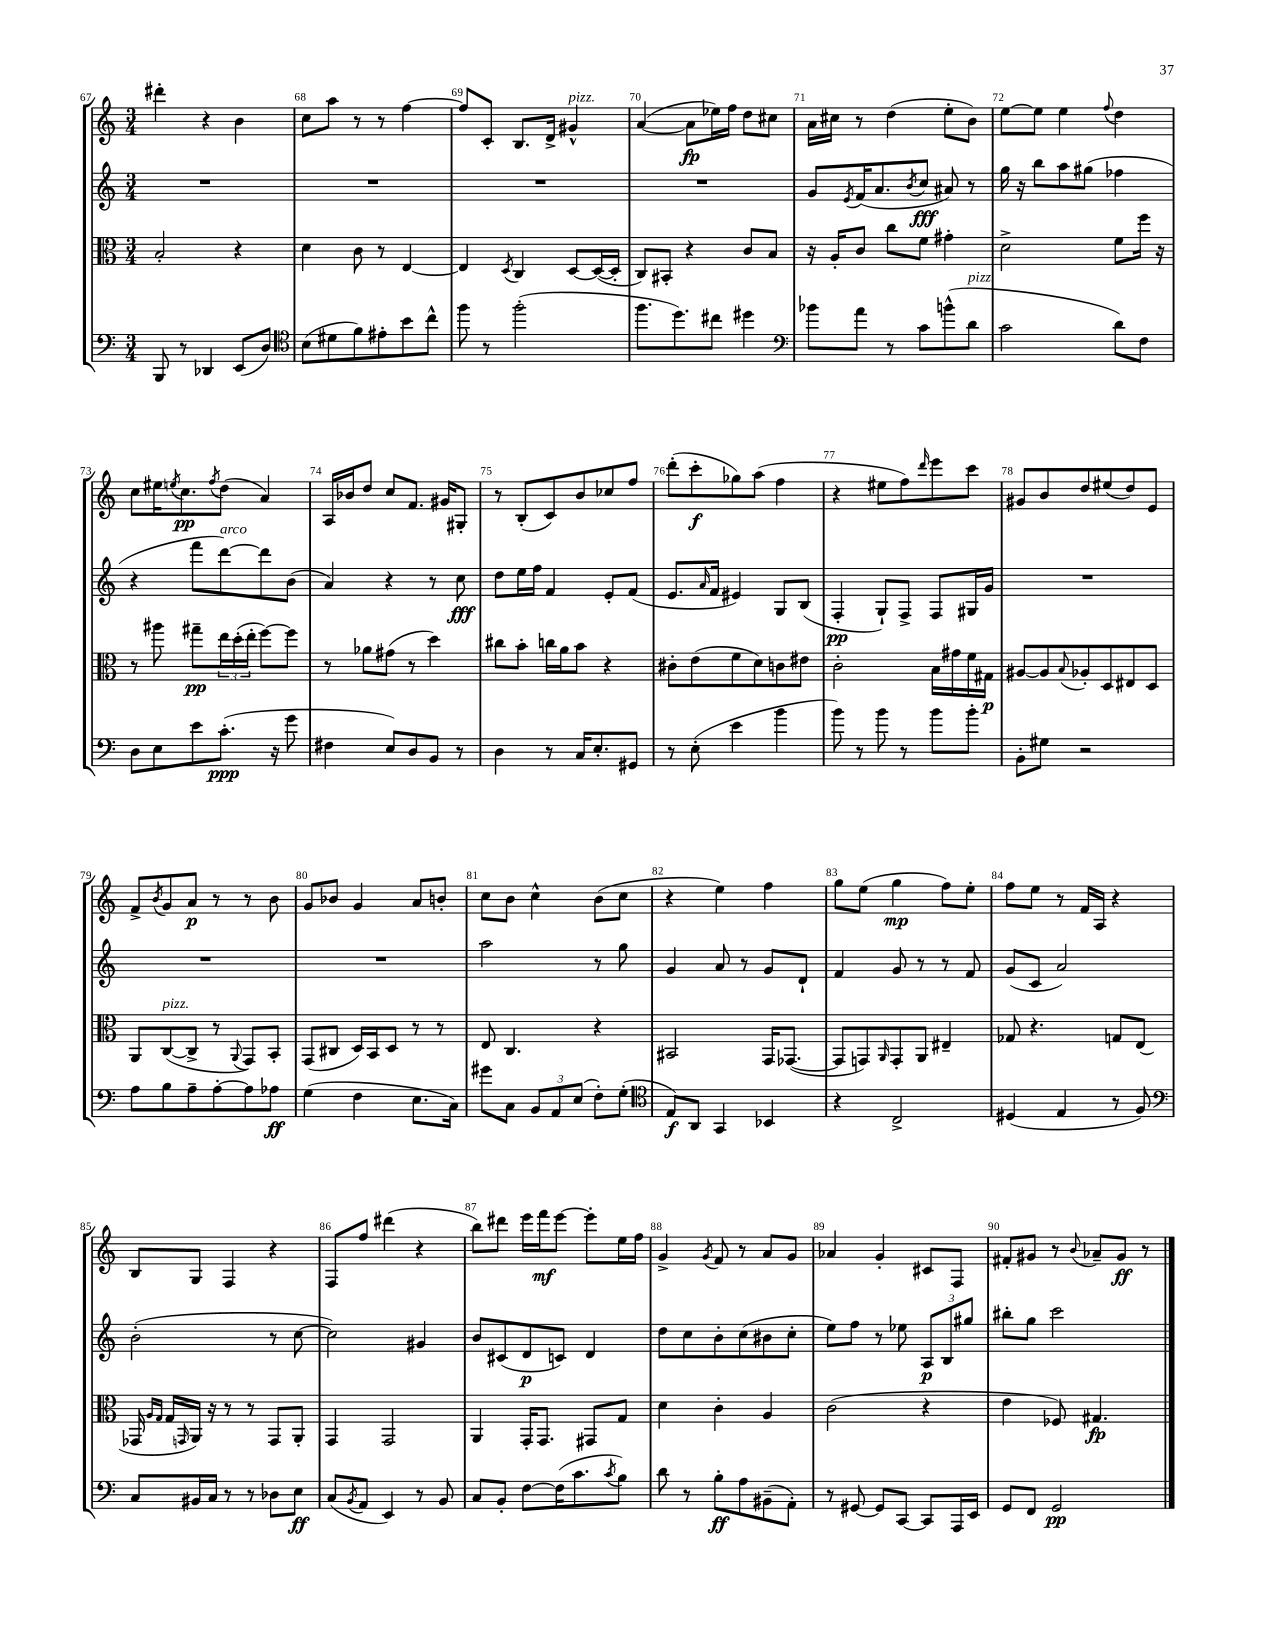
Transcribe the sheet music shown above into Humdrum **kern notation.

**kern	**dynam	**kern	**dynam	**kern	**dynam	**kern	**dynam
*part4	*part4	*part3	*part3	*part2	*part2	*part1	*part1
*staff4	*staff4	*staff3	*staff3	*staff2	*staff2	*staff1	*staff1
*clefF4	*	*clefC3	*	*clefG2	*	*clefG2	*
*k[]	*	*k[]	*	*k[]	*	*k[]	*
*M3/4	*	*M3/4	*	*M3/4	*	*M3/4	*
=67	=67	=67	=67	=67	=67	=67	=67
8BBB/	.	2B'/	.	2.r	.	4ddd#X'\	.
8r	.	.	.	.	.	.	.
4DD-X/	.	.	.	.	.	4r	.
(8EE/L	.	4r	.	.	.	4b\	.
8D/J)	.	.	.	.	.	.	.
=68	=68	=68	=68	=68	=68	=68	=68
*clefC4	*	*	*	*	*	*	*
(8B\L	.	4d\	.	2.r	.	8cc\L	.
8d#X\	.	.	.	.	.	8aa\J	.
8f\)	.	8c\	.	.	.	8r	.
8e#X'\	.	8r	.	.	.	8r	.
8b\	.	[4E/	.	.	.	[4ff\	.
8cc^^\J	.	.	.	.	.	.	.
=69	=69	=69	=69	=69	=69	=69	=69
8ff\	.	4E/]	.	2.r	.	8ff/L]	.
8r	.	.	.	.	.	8c'/J	.
.	.	8qD/	.	.	.	.	.
(2ff'\	.	4C/	.	.	.	8.B/L	.
.	.	.	.	.	.	16d^/Jk	.
!	!	!	!	!	!	!LO:TX:a:i:t=pizz.	!
.	.	[8D/L	.	.	.	4g#X^^/	.
.	.	(16D/L_	.	.	.	.	.
.	.	16D'/JJ]	.	.	.	.	.
=70	=70	=70	=70	=70	=70	=70	=70
8.ff\L	.	8C/L)	.	2.r	.	([4a/	.
.	.	8BB#X'/J	.	.	.	.	.
8.dd\)	.	.	.	.	.	.	.
.	.	4r	.	.	.	8a\L]	fp
8cc#X\J	.	.	.	.	.	16ee-X\L)	.
.	.	.	.	.	.	16ff\JJ	.
4dd#X\	.	8c/L	.	.	.	8dd\L	.
.	.	8B/J	.	.	.	8cc#X\J	.
=71	=71	=71	=71	=71	=71	=71	=71
*clefF4	*	*	*	*	*	*	*
8b-X\L	.	16r	.	8g/L	.	16a\LL	.
.	.	16A'/KL	.	.	.	16cc#X\JJ	.
.	.	.	.	8qe/	.	.	.
8a\J	.	8c/J	.	(16f/K	.	8r	.
.	.	.	.	8.a/	.	.	.
8r	.	8cc\L	.	.	.	(4dd\	.
.	.	.	.	8qb/	.	.	.
8c\L	.	8f\J	.	8cc/J	fff	.	.
(8bn^^\	.	4g#X'\	.	8a#X/)	.	8ee'\L	.
!LO:TX:a:i:t=pizz.	!	!	!	!	!	!	!
8d\J	.	.	.	8r	.	8b\J)	.
=72	=72	=72	=72	=72	=72	=72	=72
2c\	.	2d^\	.	16gg\	.	[8ee\L	.
.	.	.	.	16r	.	.	.
.	.	.	.	8bb\L	.	8ee\J]	.
.	.	.	.	8aa\	.	4ee\	.
.	.	.	.	(8gg#X\J	.	.	.
.	.	.	.	.	.	8qqff/	.
8d\L)	.	8f\L	.	4ff-X\	.	4dd\	.
8F\J	.	16ff\Jk	.	.	.	.	.
.	.	16r	.	.	.	.	.
!!LO:LB:g=z
=73	=73	=73	=73	=73	=73	=73	=73
8D\L	.	8r	.	4r	.	8cc\L	.
8E\	.	8aa#X\	.	.	.	16ee#X\K	.
.	.	.	.	.	.	8qeen/	.
.	.	.	.	.	.	8.cc\	pp
8e\	.	8gg#X~\L	pp	8fff\L	.	.	.
.	.	.	.	.	.	8qff/	.
!	!	!	!	!LO:TX:a:i:t=arco	!	!	!
(8.c'\J	ppp	24ee\L	.	[8ddd\)	.	(8dd\J	.
.	.	(24dd'\	.	.	.	.	.
.	.	24ee'\JJ	.	.	.	.	.
.	.	[8ff\L)	.	8ddd\]	.	4a/)	.
16r	.	.	.	.	.	.	.
8g\	.	8ff\J]	.	(8b\J	.	.	.
=74	=74	=74	=74	=74	=74	=74	=74
4F#X\	.	8r	.	4a/)	.	16A/LL	.
.	.	.	.	.	.	16b-X/J	.
.	.	8a-X\L	.	.	.	8dd/J	.
8E/L)	.	(8g#X\J	.	4r	.	8cc/L	.
8D/	.	8r	.	.	.	8.f/J	.
8BB/J	.	4dd\)	.	8r	.	.	.
.	.	.	.	.	.	16g#X/KL	.
8r	.	.	.	8cc\	fff	8G#X'/J	.
=75	=75	=75	=75	=75	=75	=75	=75
4D\	.	8cc#X\L	.	8dd\L	.	8r	.
.	.	8b'\J	.	16ee\L	.	(8B'/L	.
.	.	.	.	16ff\JJ	.	.	.
8r	.	16ccn\LL	.	4f/	.	8c/)	.
.	.	16a\J	.	.	.	.	.
16C/KL	.	8b\J	.	.	.	8b/	.
8.E'/	.	.	.	.	.	.	.
.	.	4r	.	8e'/L	.	8cc-X/	.
8GG#X/J	.	.	.	(8f/J	.	8ff/J	.
=76	=76	=76	=76	=76	=76	=76	=76
8r	.	8c#X'\L	.	8.e/L	.	(8ddd'\L	.
(8E'\	.	(8e\	.	.	.	8ccc'\	f
.	.	.	.	16qqa/	.	.	.
.	.	.	.	16f/Jk	.	.	.
4e\	.	8f\	.	4e#X/)	.	8gg-X\)	.
.	.	8d\)	.	.	.	(8aa\J	.
4b\	.	8cn\	.	8G/L	.	4ff\	.
.	.	8e#X\J	.	(8B/J	.	.	.
=77	=77	=77	=77	=77	=77	=77	=77
8b\)	.	2c'\	.	4F'/	pp	4r	.
8r	.	.	.	.	.	.	.
8b\	.	.	.	8G`/L)	.	8ee#X\L	.
8r	.	.	.	8F^/J	.	8ff\)	.
.	.	.	.	.	.	16qqddd/	.
8b\L	.	16B\LL	.	8F/L	.	8eee\	.
.	.	16g#X\	.	.	.	.	.
8b'\J	.	16f\	.	16G#X/L	.	8ccc\J	.
.	.	16G#X\JJ	p	16g/JJ	.	.	.
=78	=78	=78	=78	=78	=78	=78	=78
8BB'\L	.	[8A#X/L	.	2.r	.	8g#X/L	.
8G#X\J	.	8A#/]	.	.	.	8b/	.
.	.	8qqB/	.	.	.	.	.
2r	.	8A-X'/	.	.	.	8dd/	.
.	.	8D/	.	.	.	(8ee#X/	.
.	.	8E#X/	.	.	.	8dd/)	.
.	.	8D/J	.	.	.	8e/J	.
!!LO:LB:g=z
=79	=79	=79	=79	=79	=79	=79	=79
8A\L	.	8AA/L	.	2.r	.	8f^/L	.
.	.	.	.	.	.	8qb/	.
!	!	!LO:TX:a:i:t=pizz.	!	!	!	!	!
8B\	.	([8C/	.	.	.	8g/	.
8A~\	.	8C^/J]	.	.	.	8a/J	p
[8A'\	.	8r	.	.	.	8r	.
.	.	8qqAA/	.	.	.	.	.
8A\]	.	8GG/L)	.	.	.	8r	.
8A-X\J	ff	8BB'/J	.	.	.	8b\	.
=80	=80	=80	=80	=80	=80	=80	=80
(4G\	.	(8GG/L	.	2.r	.	8g/L	.
.	.	8C#X/J	.	.	.	8b-X/J	.
4F\	.	16D/LL)	.	.	.	4g/	.
.	.	16BB/J	.	.	.	.	.
.	.	8D/J	.	.	.	.	.
8.E\L	.	8r	.	.	.	8a/L	.
.	.	8r	.	.	.	8bn'/J	.
16C\Jk)	.	.	.	.	.	.	.
=81	=81	=81	=81	=81	=81	=81	=81
8g#X\L	.	8E/	.	2aa\	.	8cc\L	.
8C\J	.	4.C/	.	.	.	8b\J	.
12BB/L	.	.	.	.	.	4cc^^\	.
12AA/	.	.	.	.	.	.	.
(12E/J	.	.	.	.	.	.	.
8F'\L)	.	4r	.	8r	.	(8b\L	.
(8G'\J	.	.	.	8gg\	.	8cc\J	.
=82	=82	=82	=82	=82	=82	=82	=82
*clefC4	*	*	*	*	*	*	*
8E/L)	f	2BB#X/	.	4g/	.	4r	.
8AA/J	.	.	.	.	.	.	.
4GG/	.	.	.	8a/	.	4ee\)	.
.	.	.	.	8r	.	.	.
4BB-X/	.	16GG/KL	.	8g/L	.	4ff\	.
.	.	([8.GG-X/J	.	.	.	.	.
.	.	.	.	8d`/J	.	.	.
=83	=83	=83	=83	=83	=83	=83	=83
4r	.	8GG-/L]	.	4f/	.	8gg\L	.
.	.	8GGn/)	.	.	.	(8ee\J	.
.	.	16qqAA/	.	.	.	.	.
2C^/	.	8GG'/	.	8g/	.	4gg\	mp
.	.	8AA/J	.	8r	.	.	.
.	.	4E#X~/	.	8r	.	8ff\L)	.
.	.	.	.	8f/	.	8ee'\J	.
=84	=84	=84	=84	=84	=84	=84	=84
(4D#X/	.	8G-X/	.	(8g/L	.	8ff\L	.
.	.	4.r	.	8c/J	.	8ee\J	.
4E/	.	.	.	2a/)	.	8r	.
.	.	.	.	.	.	16f/LL	.
.	.	.	.	.	.	16A/JJ	.
8r	.	8Gn/L	.	.	.	4r	.
8F/)	.	(8E/J	.	.	.	.	.
!!LO:LB:g=z
=85	=85	=85	=85	=85	=85	=85	=85
*clefF4	*	*	*	*	*	*	*
8C/L	.	16GG-X/	.	(2b'\	.	8B/L	.
.	.	16qqA/LL	.	.	.	.	.
.	.	16qqG/JJ	.	.	.	.	.
.	.	16G/LL	.	.	.	.	.
.	.	16qqGGn/	.	.	.	.	.
16BB#X/L	.	16AA/JJ)	.	.	.	8G/J	.
16C/JJ	.	16r	.	.	.	.	.
8r	.	8r	.	.	.	4F/	.
8r	.	8r	.	.	.	.	.
8D-X\L	.	8GG/L	.	8r	.	4r	.
8E\J	ff	8AA'/J	.	[8cc\	.	.	.
=86	=86	=86	=86	=86	=86	=86	=86
(8C/L	.	4GG/	.	2cc\])	.	8F/L	.
8qBB/	.	.	.	.	.	.	.
8AA/J	.	.	.	.	.	8ff/J	.
4EE/)	.	2GG/	.	.	.	(4ddd#X\	.
8r	.	.	.	4g#X/	.	4r	.
8BB/	.	.	.	.	.	.	.
=87	=87	=87	=87	=87	=87	=87	=87
8C/L	.	4AA/	.	8b/L	.	8bb\L)	.
8BB'/J	.	.	.	(8c#X/	.	8ddd#X\J	.
[8F\L	.	16GG'/KL	.	8d/	p	16eee\LL	.
.	.	8.GG/J	.	.	.	16fff\J	mf
(16F\K]	.	.	.	8cn/J)	.	[8eee\J	.
8.c\	.	.	.	.	.	.	.
.	.	8GG#X/L	.	4d/	.	8eee'\L]	.
8qc/	.	.	.	.	.	.	.
8B\J)	.	8G/J	.	.	.	16ee\L	.
.	.	.	.	.	.	16ff\JJ	.
=88	=88	=88	=88	=88	=88	=88	=88
8d\	.	4d\	.	8dd\L	.	4g^/	.
8r	.	.	.	8cc\	.	.	.
.	.	.	.	.	.	8qg/	.
8B'\L	ff	4c'\	.	8b'\	.	8f/	.
8A\	.	.	.	(8cc\	.	8r	.
(8BB#X~\	.	4A/	.	8b#X\	.	8a/L	.
8AA'\J)	.	.	.	8cc'\J	.	8g/J	.
=89	=89	=89	=89	=89	=89	=89	=89
8r	.	(2c\	.	8ee\L)	.	4a-X/	.
[8GG#X/	.	.	.	8ff\J	.	.	.
8GG#/L]	.	.	.	8r	.	4g'/	.
[8CC/J	.	.	.	8ee-X\	.	.	.
8CC/L]	.	4r	.	12A/L	p	8c#X/L	.
.	.	.	.	12B/	.	.	.
16AAA/L	.	.	.	.	.	8F/J	.
.	.	.	.	12gg#X/J	.	.	.
16EE/JJ	.	.	.	.	.	.	.
=90	=90	=90	=90	=90	=90	=90	=90
8GG/L	.	4e\	.	8bb#X'\L	.	8f#X'/L	.
8FF/J	.	.	.	8gg\J	.	8g#X/J	.
2GG/	pp	8F-X/)	.	2ccc\	.	8r	.
.	.	.	.	.	.	8qqb/	.
.	.	4.G#X/	fp	.	.	8a-X~/L	.
.	.	.	.	.	.	8g#/J	ff
.	.	.	.	.	.	8r	.
==	==	==	==	==	==	==	==
*-	*-	*-	*-	*-	*-	*-	*-
